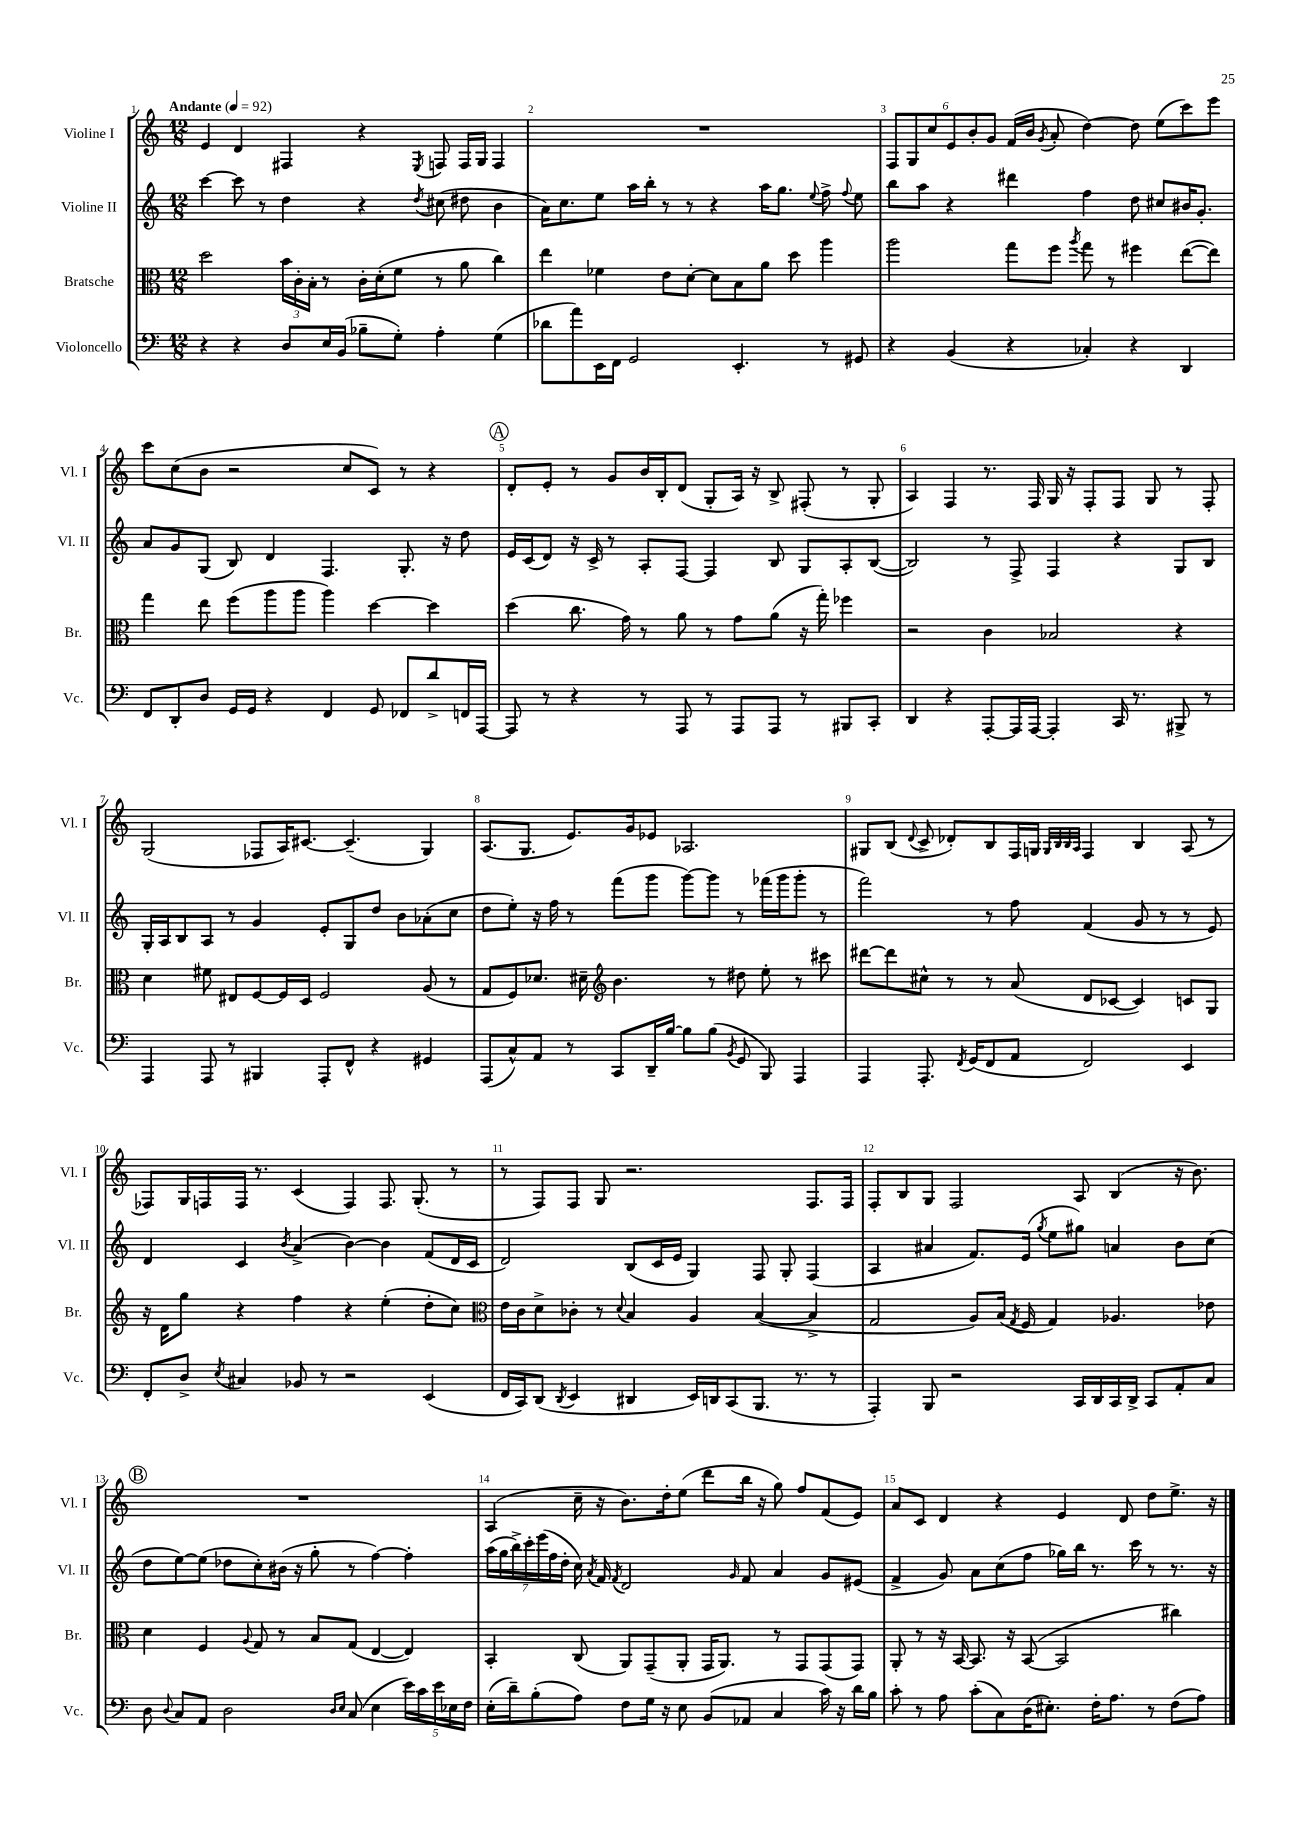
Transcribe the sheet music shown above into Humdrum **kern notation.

**kern	**kern	**kern	**kern
*staff4	*staff3	*staff2	*staff1
*clefF4	*clefC3	*clefG2	*clefG2
*k[]	*k[]	*k[]	*k[]
*M12/8	*M12/8	*M12/8	*M12/8
*MM92	*MM92	*MM92	*MM92
4r	2dd	[4ccc	4e
4r	.	8ccc]	4d
.	.	8r	.
8D	24b	4dd	4F#
.	24c'	.	.
.	24B'	.	.
16E	8r	.	.
(16BB	.	.	.
8B-~	16c'	4r	4r
.	(16d'	.	.
8G')	8f	.	.
.	.	8qdd	8qE
4A'	8r	(8cc#	8F
.	8a	8dd#	16F
.	.	.	16G
(4G	4cc)	4b	4F
=	=	=	=
8d-	4ee	16a)	1.r
.	.	8.cc	.
8a)	.	.	.
16EE	4f-	8ee	.
16FF	.	.	.
2GG	.	16aa	.
.	.	16bb'	.
.	8e	8r	.
.	[8d'	8r	.
.	8d]	4r	.
4.EE'	8B	.	.
.	8a	16aa	.
.	.	8.gg	.
.	8dd	.	.
.	.	8qqee	.
8r	4aa	8ff^	.
.	.	8qqff	.
8GG#	.	8ee	.
=	=	=	=
4r	2aa	8bb	12F
.	.	.	12G
.	.	8aa	.
.	.	.	12cc
(4BB	.	4r	12e
.	.	.	12b'
.	.	.	12g
4r	8gg	4ddd#	(16f
.	.	.	16b
.	.	.	8qg
.	8ff	.	8a'
.	8qaa	.	.
4C-')	8gg	4ff	[4dd)
.	8r	.	.
4r	4ff#	8dd	8dd]
.	.	8cc#	(8ee
4DD	([8ee	16b#	8ccc)
.	.	8.g'	.
.	8ee])	.	8eee
=	=	=	=
8FF	4gg	8a	8ccc
8DD'	.	8g	(8cc
8D	8ee	(8G	8b
16GG	(8ff	8B)	2r
16GG	.	.	.
4r	8aa	4d	.
.	8aa	.	.
4FF	4aa)	4.F	.
.	.	.	8cc
8GG	[4dd	.	8c)
8FF-	.	8.G'	8r
8d^	4dd]	.	4r
.	.	16r	.
16FF	.	8dd	.
[16AAA	.	.	.
=	=	=	=
8AAA]	(4dd	16e	8d'
.	.	(16c	.
8r	.	8d)	8e'
4r	8.cc	16r	8r
.	.	16c^	.
.	.	8r	8g
.	16g)	.	.
8r	8r	8A'	16b
.	.	.	16B'
8AAA	8a	[8F	(8d
8r	8r	4F]	8G'
8AAA	8g	.	16A)
.	.	.	16r
8AAA	(8a	8B	8B^
8r	16r	8G	(8F#'
.	16gg')	.	.
8BBB#	4ff-	8A'	8r
8CC'	.	([8B	8G'
=	=	=	=
4DD	2r	2B])	4A)
4r	.	.	4F
[8AAA'	4c	8r	8.r
16AAA]	.	8F^	.
[16AAA	.	.	16F
4AAA']	2B-	4F	16G
.	.	.	16r
.	.	.	8F'
16CC	.	4r	8F
8.r	.	.	.
.	.	.	8G
8BBB#^	4r	8G	8r
8r	.	8B	8F'
=	=	=	=
4AAA	4d	16G'	(2G
.	.	16A	.
.	.	8B	.
8AAA	8f#	8A	.
8r	8E#	8r	.
4BBB#	[8F	4g	8F-
.	16F]	.	16A)
.	16D	.	[8.c#
8AAA'	2F	8e'	.
8FF^^	.	8G	(4.c#~]
4r	.	8dd	.
.	.	8b	.
4GG#	(8A	(8a-'	4G)
.	8r	8cc	.
=	=	=	=
(8AAA	8G	8dd	(8.A
8C^^)	8F)	8ee')	.
.	.	.	8.G
8AA	8.d-	16r	.
.	.	16ff	.
8r	.	8r	8.e)
.	16d#~	.	.
*	*clefG2	*	*
8CC	4.b	(8fff	.
.	.	.	16g
16DD~	.	8ggg	8e-
[16B	.	.	.
8B]	.	[8ggg)	2.A-
(8B	8r	8ggg]	.
8qBB	.	.	.
8GG	8dd#	8r	.
8BBB)	8ee'	(16fff-	.
.	.	16ggg	.
4AAA	8r	8ggg'	.
.	8ccc#	8r	.
=	=	=	=
4AAA	[8ddd#	2fff)	8G#
.	8ddd#]	.	(8B
.	.	.	8qqd
8.AAA'	8cc#^^	.	8c^
.	8r	.	8d-')
8qFF	.	.	.
(16GG	.	.	.
8FF	8r	8r	8B
8AA	(8a	8ff	16F
.	.	.	16G
.	.	.	32qqG
.	.	.	32qqB
.	.	.	32qqB
.	.	.	32qqA
2FF)	8d	(4f	4F
.	[8c-	.	.
.	4c-])	8g	4B
.	.	8r	.
4EE	8c	8r	(8A
.	8G	8e)	8r
=	=	=	=
8FF'	16r	4d	8F-)
.	16d	.	.
8D^	8gg	.	16G
.	.	.	16F
8qE	.	.	.
4C#	4r	4c	16F
.	.	.	8.r
.	.	8qb	.
8BB-	4ff	(4a^	(4c
8r	.	.	.
2r	4r	[4b)	4F)
.	(4ee'	4b]	8.F
.	.	.	(8.G'
(4EE	8dd'	(8f	.
.	8cc)	16d	8r
.	.	16c	.
=	=	=	=
*	*clefC3	*	*
16FF	16e	2d)	8r
16CC)	16c	.	.
(8DD	8d^	.	8F)
8qDD	.	.	.
4EE	8c-'	.	8F
.	8r	.	8G
.	8qqd	.	.
4DD#	4B	(8B	2.r
.	.	16c	.
.	.	16e	.
16EE)	4A	4G)	.
16DD	.	.	.
(8CC	.	.	.
8.BBB	([4B	8F	.
.	.	8G'	.
8.r	.	.	.
.	4B^]	(4F	8.F
8r	.	.	.
.	.	.	16F
=	=	=	=
4AAA')	2G	4A	8F'
.	.	.	8B
8BBB	.	4a#	8G
2r	.	.	2F
.	8A)	8.f)	.
.	(16B	.	.
.	8qG	.	.
.	16F	(16e	.
.	.	8qgg	.
.	4G)	8ee	.
16CC	.	8gg#)	8A
16DD	.	.	.
16CC	4.A-	4a	(4B
16DD^	.	.	.
8CC	.	.	.
8AA'	.	8b	16r
.	.	.	8.b)
8C	8e-	(8cc	.
=	=	=	=
8D	4d	8dd	1.r
8qqD	.	.	.
8C	.	[8ee)	.
8AA	4F	(8ee]	.
2D	.	8dd-	.
.	8qqA	.	.
.	8G	8cc')	.
.	8r	(16b#	.
.	.	16r	.
.	8B	8gg'	.
16qqD	.	.	.
16qqE	.	.	.
(8C	(8G	8r	.
4E	[4E	[4ff)	.
20e)	4E])	4ff']	.
20c	.	.	.
20e	.	.	.
20E-	.	.	.
20F	.	.	.
=	=	=	=
(16E'	4BB'	(28aa	(4A
.	.	28gg	.
16d~)	.	.	.
.	.	28bb^)	.
.	.	28ccc'	.
(8B'	.	.	.
.	.	(28eee	.
.	.	28ff	.
.	.	28dd'	.
8A)	(8C	16cc)	16cc~
.	.	8qa	.
.	.	16f	16r
.	.	8qf	.
8F	8AA)	2d	8.b)
16G	(8GG~	.	.
16r	.	.	16dd'
8E	8AA'	.	(8ee
(8BB	16GG	.	8ddd
.	8.AA)	.	.
.	.	16qqg	.
8AA-	.	8f	16bb
.	.	.	16r
4C	8r	4a	8gg)
.	8GG	.	8ff
16c)	(8GG	8g	(8f
16r	.	.	.
16d	8GG)	(8e#	8e)
16B	.	.	.
=	=	=	=
8c'	8AA'	4f^	8a
8r	8r	.	8c
8A	16r	8g)	4d
.	[16BB	.	.
(8c'	8.BB]	8a	.
8C)	.	(8cc	4r
.	16r	.	.
(16D	([8BB	8ff	.
8.E#')	.	.	.
.	2BB]	16gg-)	4e
.	.	16bb	.
16F'	.	8.r	.
8.A	.	.	.
.	.	.	8d
.	.	16ccc	.
8r	.	8r	8dd
(8F	4cc#)	8.r	8.ee^
8A)	.	.	.
.	.	16r	16r
==	==	==	==
*-	*-	*-	*-
